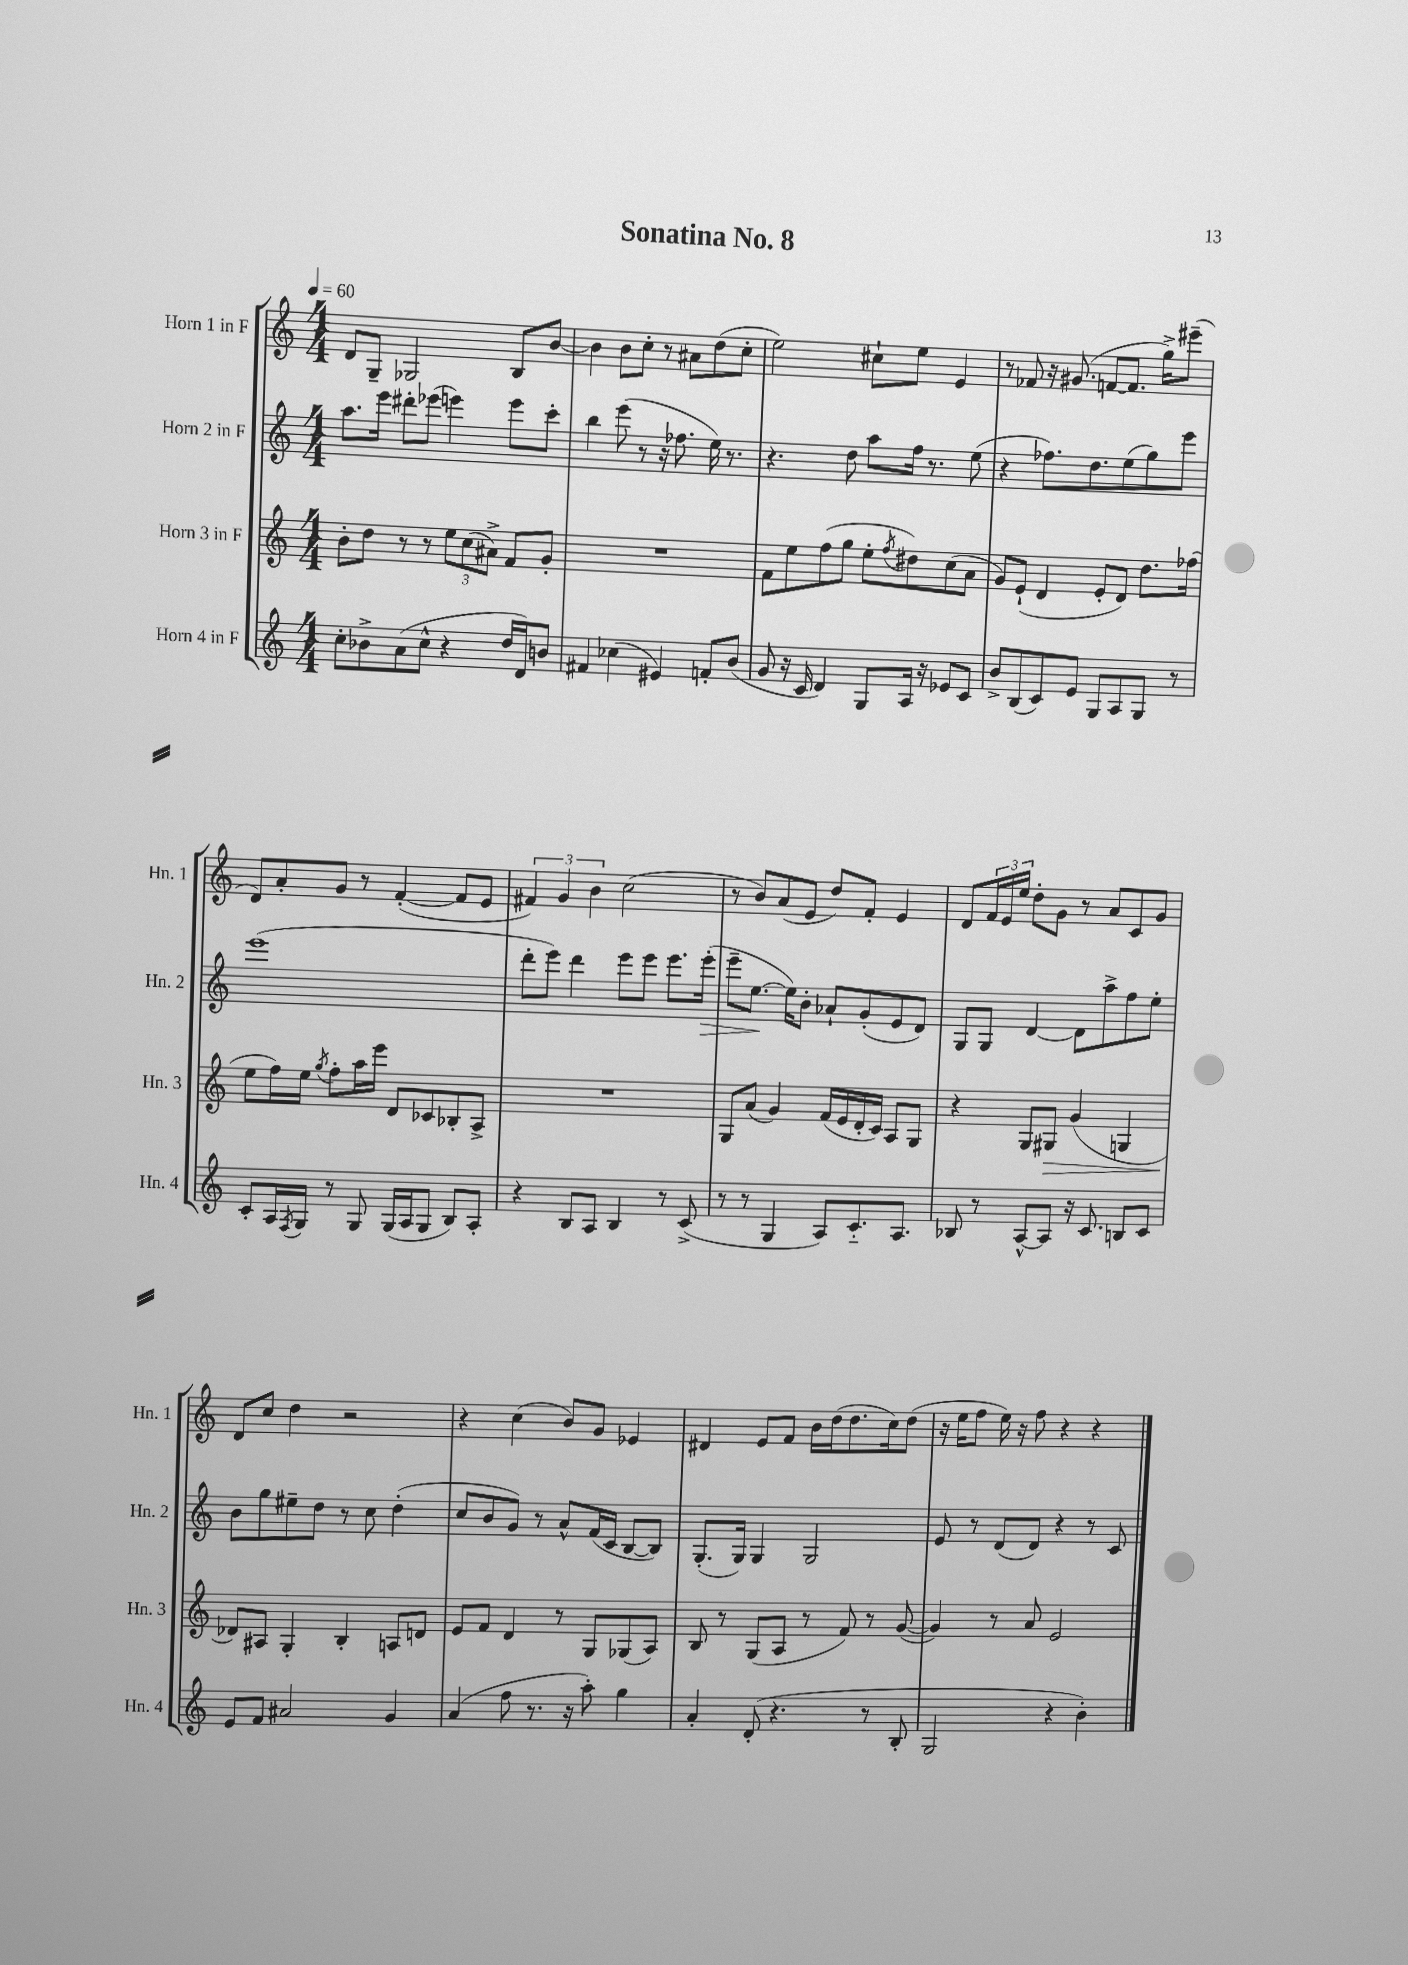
\header { title = "Sonatina No. 8" }
<<
\new StaffGroup <<
\new Staff = "s0" \with { instrumentName = "Horn 1 in F" shortInstrumentName = "Hn. 1" } {
    \clef treble \key c \major \numericTimeSignature \time 4/4 \tempo 4 = 60
    d'8 g8-- ges2 b8 b'8~ |
    b'4 b'8 c''8-. r8 ais'8 d''8( c''8-. |
    e''2) cis''8-! e''8 e'4 |
    r8 fes'8 r16 gis'8.( f'8~ f'8. g''16->) eis'''8--( |
    d'8) a'8-. g'8 r8 f'4~-.( f'8 e'8 |
    \tuplet 3/2 { fis'4) g'4 b'4 } c''2( |
    r8 b'8) a'8( e'8 d''8) f'8-. e'4 |
    d'8 \tuplet 3/2 { f'16 e'16 e''16 } d''8-. g'8 r8 a'8 c'8 g'8 |
    d'8 c''8 d''4 r2 |
    r4 c''4( b'8) g'8 ees'4 |
    dis'4 e'8 f'8 b'16 d''16( d''8. c''16) d''8( |
    r16 e''16 f''8 e''16) r16 f''8 r4 r4 \bar "|." |
}
\new Staff = "s1" \with { instrumentName = "Horn 2 in F" shortInstrumentName = "Hn. 2" } {
    \clef treble \key c \major \numericTimeSignature \time 4/4
    a''8. e'''16 dis'''8-. ees'''8( e'''4) e'''8 c'''8-. |
    b''4 e'''8( r8 r16 fes''8. e''16) r8. |
    r4. d''8 a''8 f''16 r8. e''8( |
    r4 fes''8.) d''8. e''8( g''8) e'''8 |
    e'''1( |
    d'''8-. e'''8) d'''4 e'''8 e'''8 e'''8. e'''16-.\>( |
    e'''8-- e''8.~\! e''16) b'8-. aes'8-! g'8-.( e'8 d'8) |
    g8 g8 d'4~ d'8 a''8-> f''8 e''8-. |
    b'8 g''8 eis''8-- d''8 r8 c''8 d''4-.( |
    c''8 b'8 g'8) r8 a'8-^ f'16( c'16 b8~ b8) |
    g8.-.( g16) g4 g2 |
    e'8 r8 d'8( d'8) r4 r8 c'8 \bar "|." |
}
\new Staff = "s2" \with { instrumentName = "Horn 3 in F" shortInstrumentName = "Hn. 3" } {
    \clef treble \key c \major \numericTimeSignature \time 4/4
    b'8-. d''8 r8 r8 \tuplet 3/2 { e''8 c''8( ais'8->) } f'8 g'8-. |
    R1 |
    f'8 e''8 f''8( g''8 e''8-. \acciaccatura { f''8 } dis''8) c''8( a'8 |
    g'8) e'8-!( d'4 e'8-. d'8) d''8. fes''16( |
    e''8 f''16) e''16 \acciaccatura { g''8 } f''8-. a''16 e'''16 d'8 ces'8 bes8-. a8-> |
    R1 |
    g8 a'8( g'4) f'16( e'16 d'16-. c'16) a8 g8 |
    r4 g8 gis8\> g'4( g4 |
    des'8\!) ais8 g4-. b4-. a8 d'8 |
    e'8 f'8 d'4 r8 g8 ges8( a8) |
    b8 r8 g8( a8 r8 f'8) r8 g'8~( |
    g'4) r8 a'8 e'2 \bar "|." |
}
\new Staff = "s3" \with { instrumentName = "Horn 4 in F" shortInstrumentName = "Hn. 4" } {
    \clef treble \key c \major \numericTimeSignature \time 4/4
    c''8-. bes'8-> a'8( c''8-^ r4 d''16 d'16) b'8 |
    fis'4 ces''4( eis'4) f'8-. b'8( |
    g'8 r16 c'16 d'4) g8 a16 r16 ees'8 c'8 |
    b'8-> b8( c'8) e'8 g8 a8 g8 r8 |
    c'8-. a16 \acciaccatura { f8 } g16 r8 g8 g16( a16 g8 b8) a8-. |
    r4 b8 a8 b4 r8 c'8->( |
    r8 r8 g4 a8) c'8.-_ a8. |
    bes8 r8 a8~-^ a8 r16 c'8. b8 c'8 |
    e'8 f'8 ais'2 g'4 |
    a'4( f''8 r8. r16 a''8-.) g''4 |
    a'4-. d'8-.( r4. r8 b8-. |
    g2 r4 b'4-.) \bar "|." |
}
>>
>>
\layout { \context { \Score \remove "Bar_number_engraver" } }
